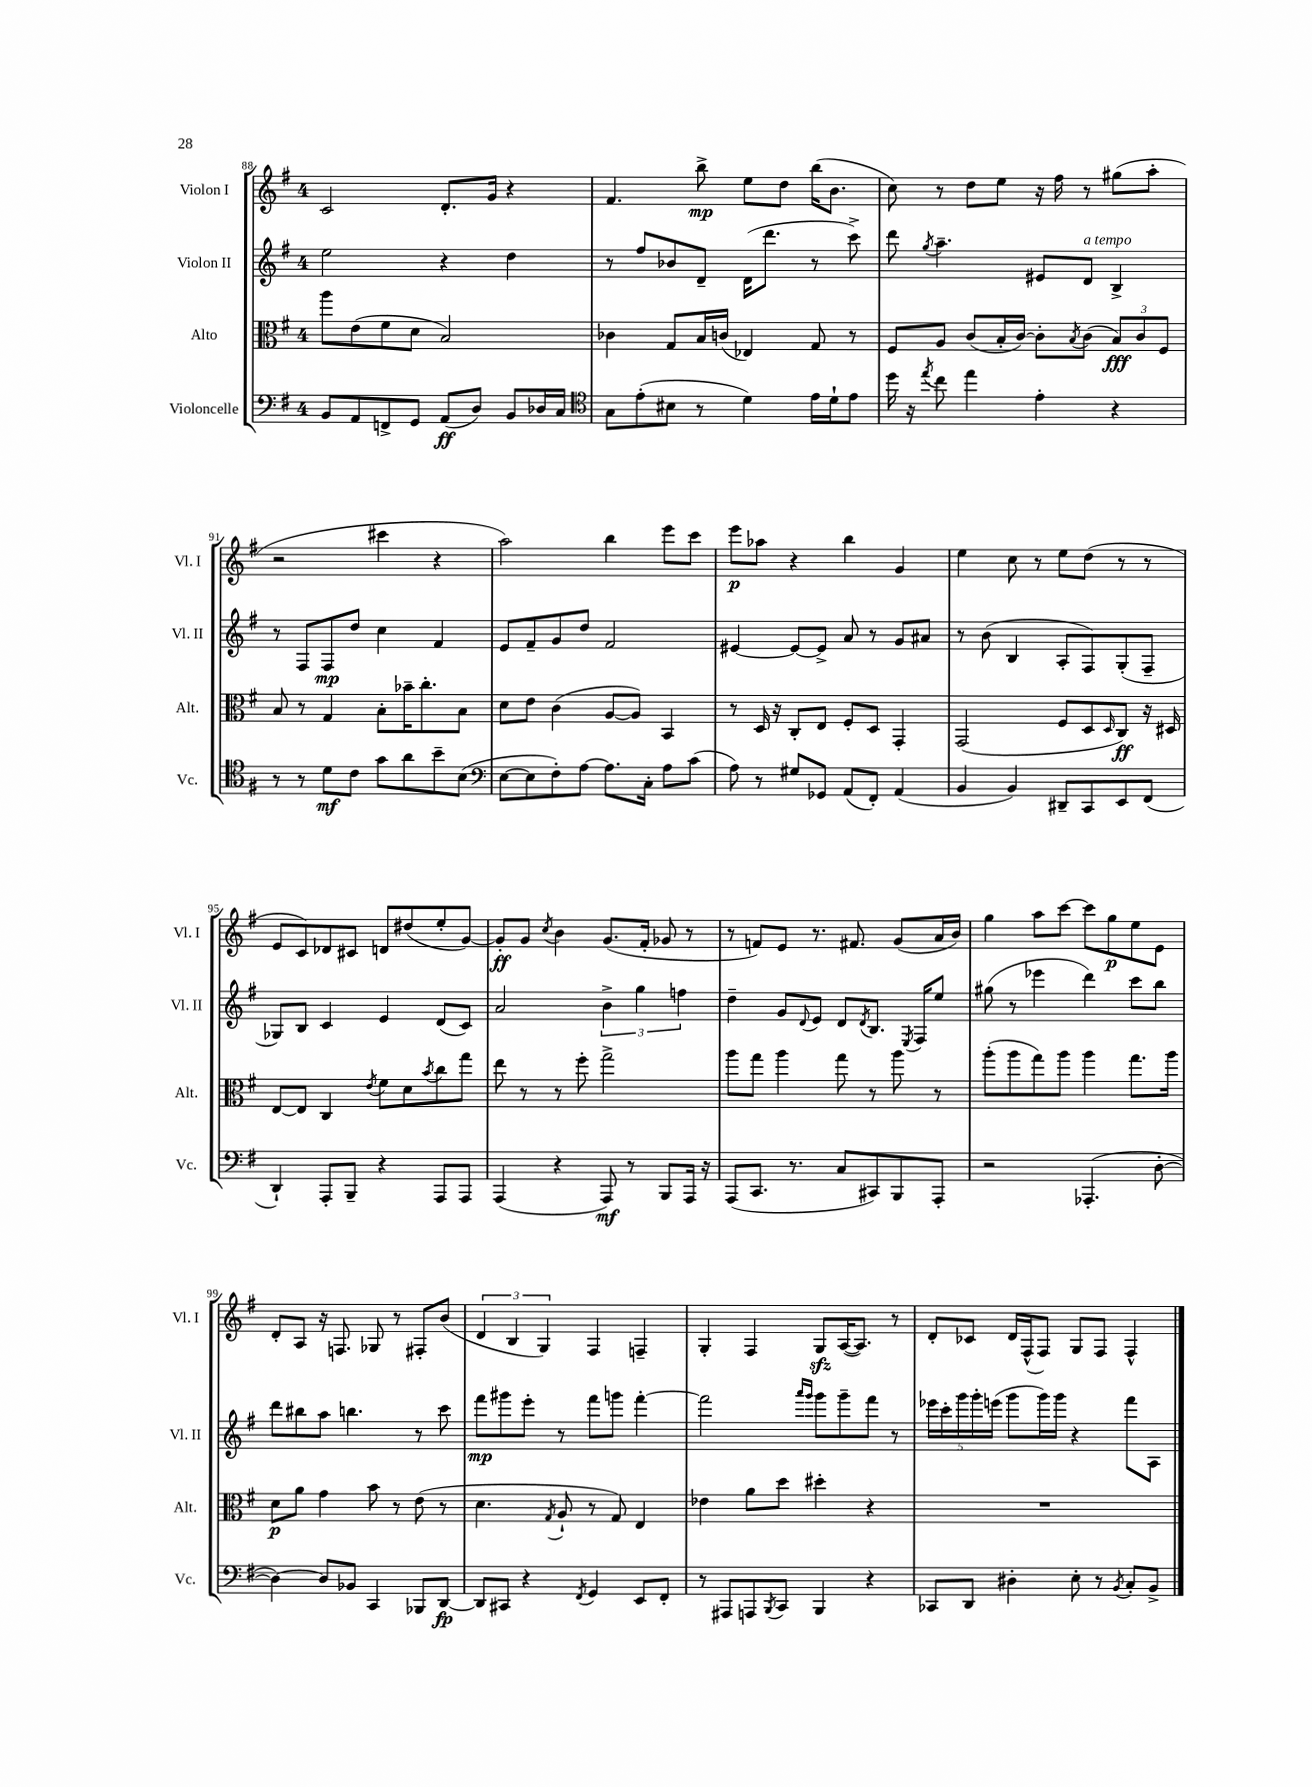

**kern	**dynam	**kern	**dynam	**kern	**dynam	**kern	**dynam
*part4	*part4	*part3	*part3	*part2	*part2	*part1	*part1
*staff4	*staff4	*staff3	*staff3	*staff2	*staff2	*staff1	*staff1
*I"Violoncelle	*	*I"Alto	*	*I"Violon II	*	*I"Violon I	*
*I'Vc.	*	*I'Alt.	*	*I'Vl. II	*	*I'Vl. I	*
*clefF4	*	*clefC3	*	*clefG2	*	*clefG2	*
*k[f#]	*	*k[f#]	*	*k[f#]	*	*k[f#]	*
*M4/4	*	*M4/4	*	*M4/4	*	*M4/4	*
=88	=88	=88	=88	=88	=88	=88	=88
8BB/L	.	8aa\L	.	2ee\	.	2c/	.
8AA/	.	(8e\	.	.	.	.	.
8FFn^/	.	8f#\	.	.	.	.	.
8GG/J	.	8d\J	.	.	.	.	.
(8AA/L	ff	2B/)	.	4r	.	8.d'/L	.
8D/J)	.	.	.	.	.	.	.
.	.	.	.	.	.	16g/Jk	.
8BB/L	.	.	.	4dd\	.	4r	.
16D-X/L	.	.	.	.	.	.	.
16C/JJ	.	.	.	.	.	.	.
=89	=89	=89	=89	=89	=89	=89	=89
*clefC4	*	*	*	*	*	*	*
8G\L	.	4c-X\	.	8r	.	4.f#/	.
(8e'\	.	.	.	8ff#/L	.	.	.
8B#X\J	.	8G/L	.	8b-X/	.	.	.
8r	.	16B/L	.	8d~/J	.	8bb^\	mp
.	.	(16cn/JJ	.	.	.	.	.
4d\)	.	4E-X/)	.	(16d\KL	.	8ee\L	.
.	.	.	.	8.ddd\J	.	.	.
.	.	.	.	.	.	8dd\J	.
16e\LL	.	8G/	.	8r	.	(16bb\KL	.
16d`\J	.	.	.	.	.	8.b\J	.
8e\J	.	8r	.	8ccc^\)	.	.	.
=90	=90	=90	=90	=90	=90	=90	=90
16dd\	.	8F#/L	.	8ddd\	.	8cc\)	.
16r	.	.	.	.	.	.	.
8qee/	.	.	.	8qgg/	.	.	.
8cc\	.	8A/J	.	4.aa~\	.	8r	.
4ee\	.	(8c/L	.	.	.	8dd\L	.
.	.	16B'/L	.	.	.	8ee\J	.
.	.	[16c/JJ)	.	.	.	.	.
4e'\	.	8c'\L]	.	8e#X/L	.	16r	.
.	.	.	.	.	.	16ff#\	.
.	.	8qB/	.	.	.	.	.
!	!	!	!	!LO:TX:a:i:t=a tempo	!	!	!
.	.	(8c\J	.	8d/J	.	8r	.
4r	.	12B/L)	fff	4B^/	.	(8gg#X\L	.
.	.	12c/	.	.	.	.	.
.	.	.	.	.	.	8aa'\J	.
.	.	12F#/J	.	.	.	.	.
!!LO:LB:g=z
=91	=91	=91	=91	=91	=91	=91	=91
8r	.	8B/	.	8r	.	2r	.
8r	.	8r	.	8F#/L	.	.	.
8d\L	mf	4G/	.	8F#/	mp	.	.
8c\J	.	.	.	8dd/J	.	.	.
8g\L	.	8B'\L	.	4cc\	.	4ccc#X\	.
8a\	.	16b-X~\K	.	.	.	.	.
.	.	8.cc'\	.	.	.	.	.
8b~\	.	.	.	4f#/	.	4r	.
(8B\J	.	8B\J	.	.	.	.	.
=92	=92	=92	=92	=92	=92	=92	=92
*clefF4	*	*	*	*	*	*	*
[8E\L	.	8d\L	.	8e/L	.	2aa\)	.
8E\]	.	8e\J	.	8f#~/	.	.	.
8F#'\)	.	(4c\	.	8g/	.	.	.
[8A\J	.	.	.	8dd/J	.	.	.
8.A\L]	.	[8A/L	.	2f#/	.	4bb\	.
.	.	8A/J])	.	.	.	.	.
16C'\Jk	.	.	.	.	.	.	.
8A\L	.	4BB/	.	.	.	8eee\L	.
(8c\J	.	.	.	.	.	8ccc\J	.
=93	=93	=93	=93	=93	=93	=93	=93
8A\)	.	8r	.	[4e#X/	.	8eee\L	p
8r	.	16D/	.	.	.	8aa-X\J	.
.	.	16r	.	.	.	.	.
8G#X/L	.	8C'/L	.	8e#/L_	.	4r	.
8GG-X/J	.	8E/J	.	8e#^/J]	.	.	.
(8AA/L	.	8F#'/L	.	8a/	.	4bb\	.
8FF#'/J)	.	8D/J	.	8r	.	.	.
(4AA/	.	4GG'/	.	8g/L	.	4g/	.
.	.	.	.	8a#X/J	.	.	.
=94	=94	=94	=94	=94	=94	=94	=94
4BB/	.	(2GG/	.	8r	.	4ee\	.
.	.	.	.	(8b\	.	.	.
4BB/)	.	.	.	4B/	.	8cc\	.
.	.	.	.	.	.	8r	.
8DD#X~/L	.	8F#/L	.	8A'/L	.	8ee\L	.
8CC/	.	8D/	.	8F#/)	.	(8dd\J	.
.	.	16qqD/	.	.	.	.	.
8EE/	.	8C/J)	ff	(8G'/	.	8r	.
(8FF#/J	.	16r	.	8F#~/J	.	8r	.
.	.	16D#X/	.	.	.	.	.
!!LO:LB:g=z
=95	=95	=95	=95	=95	=95	=95	=95
4DD`/)	.	[8E/L	.	8G-X/L)	.	8e/L	.
.	.	8E/J]	.	8B/J	.	8c/)	.
8AAA'/L	.	4C/	.	4c/	.	8d-X/	.
8BBB~/J	.	.	.	.	.	8c#X/J	.
.	.	8qe/	.	.	.	.	.
4r	.	8f#\L	.	4e/	.	8dn/L	.
.	.	8d\	.	.	.	(8dd#X/	.
.	.	8qb/	.	.	.	.	.
8AAA/L	.	8cc\	.	(8d/L	.	8ee'/	.
8AAA/J	.	8gg\J	.	8c/J)	.	[8g/J)	.
=96	=96	=96	=96	=96	=96	=96	=96
(4AAA/	.	8ee\	.	2a/	.	8g'/L]	ff
.	.	8r	.	.	.	8g/J	.
.	.	.	.	.	.	8qcc/	.
4r	.	8r	.	.	.	4b\	.
.	.	8ff#'\	.	.	.	.	.
8AAA/)	mf	2gg^\	.	6b^\	.	(8.g/L	.
8r	.	.	.	.	.	.	.
.	.	.	.	6gg\	.	.	.
.	.	.	.	.	.	16f#'/Jk	.
8BBB/L	.	.	.	.	.	8g-X/	.
.	.	.	.	6ffn\	.	.	.
16AAA/Jk	.	.	.	.	.	8r	.
16r	.	.	.	.	.	.	.
=97	=97	=97	=97	=97	=97	=97	=97
(8AAA/L	.	8aa\L	.	4dd~\	.	8r	.
8.CC/J	.	8gg\J	.	.	.	8fn/L)	.
.	.	4aa\	.	8g/L	.	8e/J	.
8.r	.	.	.	.	.	.	.
.	.	.	.	8qqd/	.	.	.
.	.	.	.	8e/J	.	8.r	.
8C/L	.	8gg\	.	8d/L	.	.	.
.	.	.	.	.	.	8.f#X/	.
.	.	.	.	8qd/	.	.	.
8CC#X/)	.	8r	.	8.B/J	.	.	.
8BBB/	.	8aa\	.	.	.	(8g/L	.
.	.	.	.	8qE/	.	.	.
.	.	.	.	16F#/KL	.	.	.
8AAA'/J	.	8r	.	8ee/J	.	16a/L	.
.	.	.	.	.	.	16b/JJ)	.
=98	=98	=98	=98	=98	=98	=98	=98
2r	.	(8aa'\L	.	(8gg#X\	.	4gg\	.
.	.	8aa\	.	8r	.	.	.
.	.	8gg\)	.	4eee-X\	.	8aa\L	.
.	.	8aa\J	.	.	.	[8ccc\J	.
(4.AAA-X'/	.	4aa\	.	4ddd\)	.	8ccc\L]	.
.	.	.	.	.	.	8gg\	p
.	.	8.gg\L	.	8ccc\L	.	8ee\	.
[8D'\	.	.	.	8bb\J	.	8e\J	.
.	.	16aa\Jk	.	.	.	.	.
!!LO:LB:g=z
=99	=99	=99	=99	=99	=99	=99	=99
4D\_)	.	8d\L	p	8ddd\L	.	8d'/L	.
.	.	8a\J	.	8bb#X\	.	8A/J	.
8D/L]	.	4g\	.	8aa\J	.	16r	.
.	.	.	.	.	.	8.Fn/	.
8BB-X/J	.	.	.	4.bbn\	.	.	.
4CC/	.	8b\	.	.	.	8G-X/	.
.	.	8r	.	.	.	8r	.
8BBB-X/L	.	(8e\	.	8r	.	8F#X'/L	.
[8DD/J	fp	8r	.	8ccc\	.	(8b/J	.
=100	=100	=100	=100	=100	=100	=100	=100
8DD/L]	.	4.d\	.	8fff#\L	mp	6d/	.
8CC#X/J	.	.	.	8ggg#X\	.	.	.
.	.	.	.	.	.	6B/	.
4r	.	.	.	8eee'\J	.	.	.
.	.	.	.	.	.	6G/)	.
.	.	8qG/	.	.	.	.	.
.	.	8A`/	.	8r	.	.	.
8qFF#/	.	.	.	.	.	.	.
4GG/	.	8r	.	8fff#\L	.	4F#/	.
.	.	8G/)	.	8gggn\J	.	.	.
8EE/L	.	4E/	.	[4fff#'\	.	4Fn~/	.
8FF#'/J	.	.	.	.	.	.	.
=101	=101	=101	=101	=101	=101	=101	=101
8r	.	4e-X\	.	2fff#\]	.	4G'/	.
8AAA#X/L	.	.	.	.	.	.	.
8AAAn/	.	8a\L	.	.	.	4F#/	.
8qBBB/	.	.	.	.	.	.	.
8CC/J	.	8dd\J	.	.	.	.	.
.	.	.	.	16qqaaa/LL	.	.	.
.	.	.	.	16qqggg/JJ	.	.	.
4BBB/	.	4dd#X'\	.	8ggg\L	.	8Gzz/L	.
.	.	.	.	8ggg~\	.	([16A/K	.
.	.	.	.	.	.	8.A/J])	.
4r	.	4r	.	8fff#\J	.	.	.
.	.	.	.	8r	.	8r	.
=102	=102	=102	=102	=102	=102	=102	=102
8CC-X/L	.	1r	.	20eee-X\LL	.	8d'/L	.
.	.	.	.	20ccc'\	.	.	.
.	.	.	.	20ggg\	.	.	.
8DD/J	.	.	.	.	.	8c-X/J	.
.	.	.	.	20ggg'\	.	.	.
.	.	.	.	(20eeen\JJ	.	.	.
4D#X'\	.	.	.	8ggg\L	.	16d/LL	.
.	.	.	.	.	.	(16F#^^/J	.
.	.	.	.	16ggg\L)	.	8F#/J)	.
.	.	.	.	16ggg\JJ	.	.	.
8E'\	.	.	.	4r	.	8G/L	.
8r	.	.	.	.	.	8F#/J	.
8qBB/	.	.	.	.	.	.	.
8C'/L	.	.	.	8fff#\L	.	4F#^^/	.
8BB^/J	.	.	.	8A\J	.	.	.
==	==	==	==	==	==	==	==
*-	*-	*-	*-	*-	*-	*-	*-
